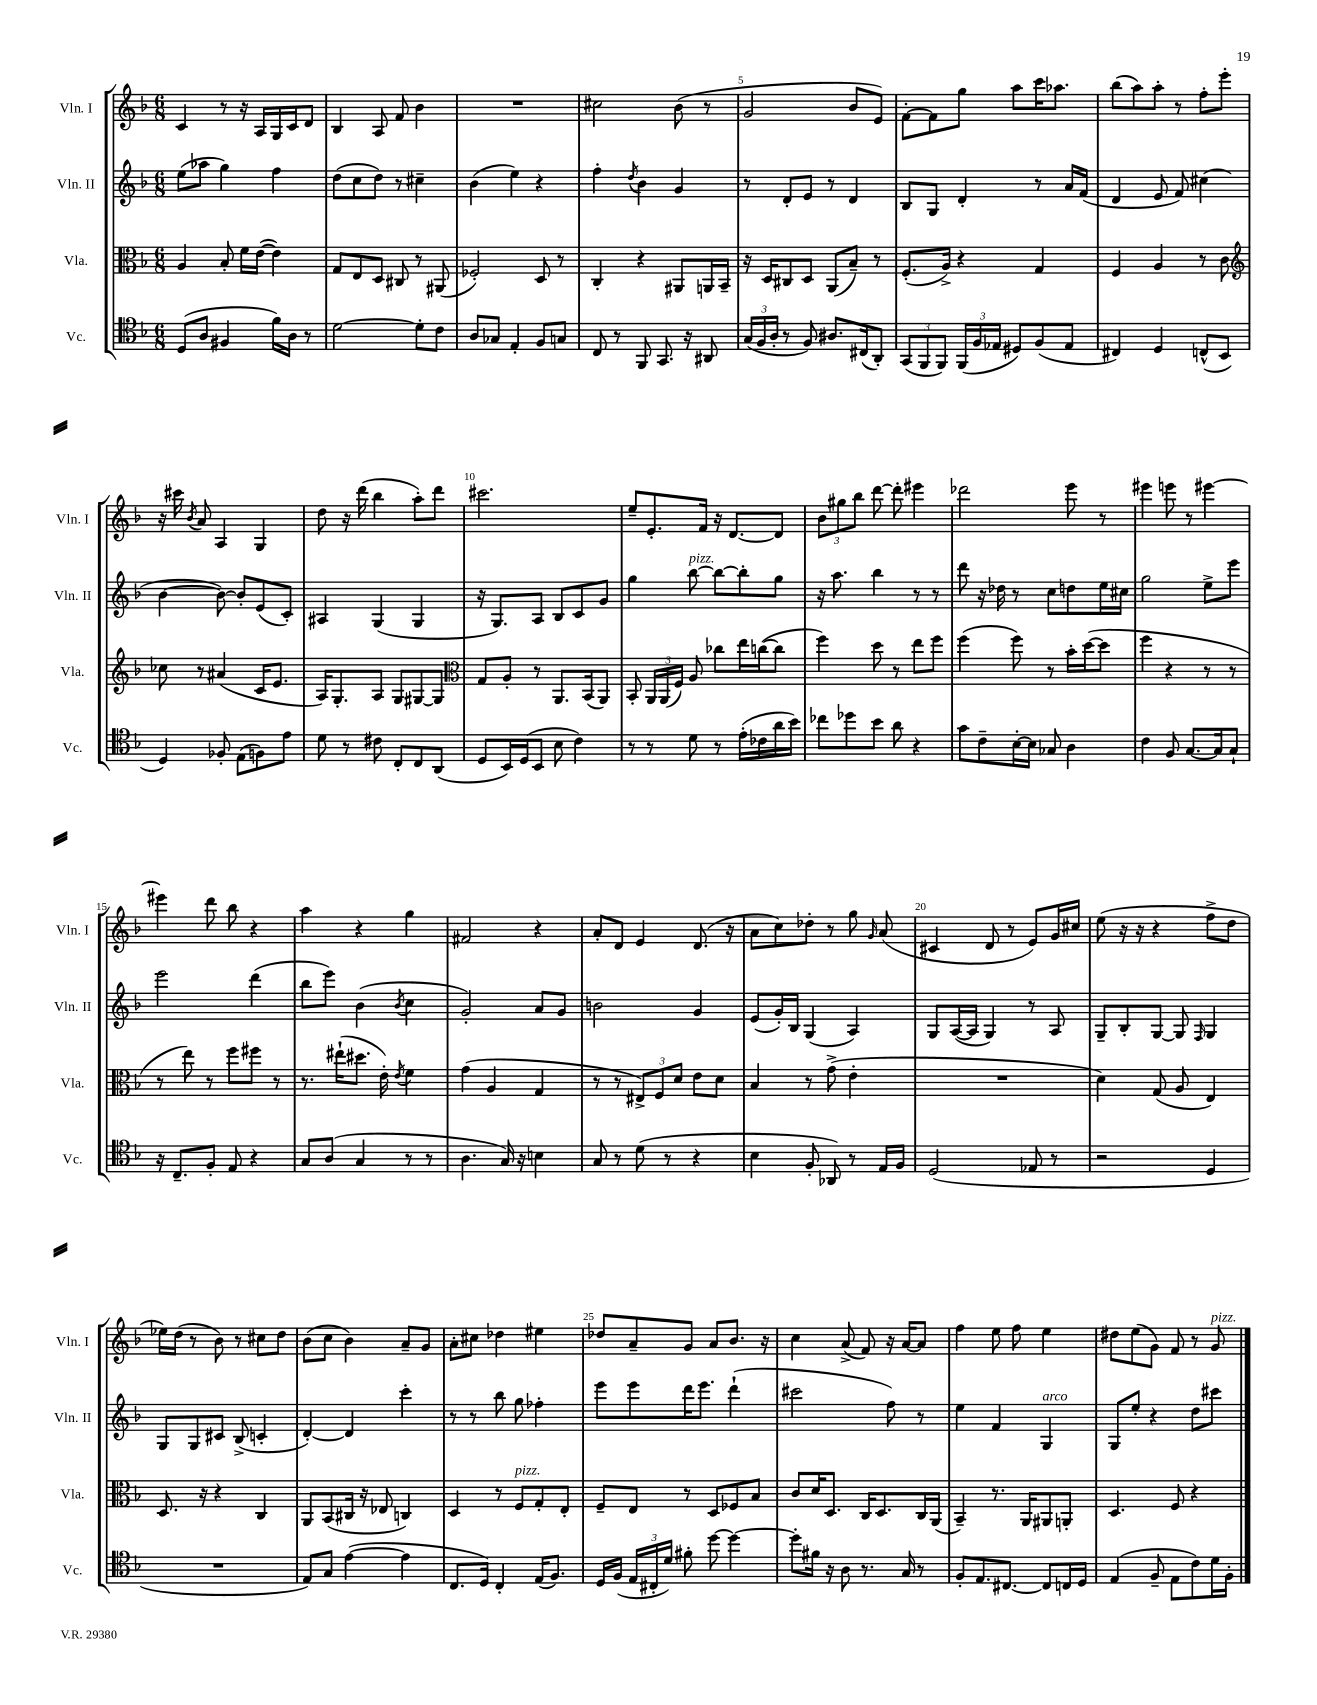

**kern	**kern	**kern	**kern
*staff4	*staff3	*staff2	*staff1
*clefC4	*clefC3	*clefG2	*clefG2
*k[b-]	*k[b-]	*k[b-]	*k[b-]
*M6/8	*M6/8	*M6/8	*M6/8
(8D	4A	(8ee	4c
8A	.	8aa-	.
4F#	8B-'	4gg)	8r
.	16f	.	16r
.	([16e	.	16A
16f)	4e])	4ff	16G
16A	.	.	16c
8r	.	.	8d
=	=	=	=
[2d	8G	(8dd	4B-
.	8E	8cc	.
.	8D	8dd)	8A
.	8C#	8r	8f
8d']	8r	4cc#~	4b-
8c	(8AA#	.	.
=	=	=	=
8A	2F-')	(4b-	2.r
8G-	.	.	.
4E'	.	4ee)	.
8F	8D	4r	.
8G	8r	.	.
=	=	=	=
8C	4C'	4ff'	2cc#
8r	.	.	.
.	.	8qdd	.
8FF	4r	4b-	.
8.GG	.	.	.
.	8AA#	4g	(8b-
16r	.	.	.
8AA#	16AA	.	8r
.	16BB-~	.	.
=	=	=	=
(24G	16r	8r	2g
24F	.	.	.
.	16D	.	.
24A'	.	.	.
8r	8C#	8d'	.
8F)	8D	8e	.
8.A#	(8AA	8r	.
.	8B-~)	4d	8b-
(16C#	.	.	.
8AA')	8r	.	8e)
=	=	=	=
(12GG	(8.F'	8B-	[8f'
12FF	.	.	.
.	.	8G	8f]
12FF)	.	.	.
.	16A^)	.	.
(24FF	4r	4d'	8gg
24F	.	.	.
24E-	.	.	.
8D#)	.	.	8aa
(8F	4G	8r	16ccc
.	.	.	8.aa-
8E-	.	16a	.
.	.	(16f	.
=	=	=	=
4C#)	4F	4d	(8bb-
.	.	.	8aa)
4D	4A	8e	8aa'
.	.	8f)	8r
(8C^^	8r	(4cc#	8ff'
8BB-	8c	.	8eee'
=	=	=	=
*	*clefG2	*	*
4D)	8cc-	[4b-	16r
.	.	.	16ccc#
.	.	.	8qb-
.	8r	.	8a
8F-'	(4a#	8b-_)	4A
(8E	.	8b-']	.
8F)	16c	(8e	4G
.	8.e	.	.
8e	.	8c')	.
=	=	=	=
8d	16A)	4A#	8dd
.	8.G'	.	.
8r	.	.	16r
.	.	.	(16ddd
8c#	8A	(4G	4bb-
8C'	8G	.	.
8C	[8G#	4G	8aa')
(8AA	8G#]	.	8ddd
=	=	=	=
*	*clefC3	*	*
8D	8G	16r	2.ccc#
.	.	8.G)	.
16BB-)	8A'	.	.
(16D	.	.	.
8BB-	8r	8A	.
8B-	8.AA	8B-	.
4c)	.	8c	.
.	(16BB-	.	.
.	8AA)	8g	.
=	=	=	=
8r	8BB-'	4gg	8ee~
8r	24AA	.	8.e'
.	(24AA	.	.
.	24F)	.	.
8d	8A	[8bb-	.
.	.	.	16f
8r	8cc-	8bb-_	16r
.	.	.	[8.d
(16e'	16ee	8bb-']	.
16c-	([16cc	.	.
16a	8cc]	8gg	8d]
16b-)	.	.	.
=	=	=	=
8cc-	4ff)	16r	12b-
.	.	8.aa	.
.	.	.	12gg#
8dd-	.	.	.
.	.	.	12bb-
8b-	8dd	4bb-	[8ddd
8a	8r	.	8ddd']
4r	8ee	8r	4eee#
.	8ff	8r	.
=	=	=	=
8g	(4ff	8ddd	2ddd-
8c~	.	16r	.
.	.	16dd-	.
[16B-'	8ff)	8r	.
16B-]	.	.	.
8G-	8r	8cc	.
4A	16b-'	8dd	8eee
.	([16dd	.	.
.	8dd]	16ee	8r
.	.	16cc#	.
=	=	=	=
4c	4ff	2gg	4eee#
8F	4r	.	8eee
[8.G	.	.	8r
.	8r	8ee^	[4eee#
16G]	.	.	.
8G`	8r	8eee	.
=	=	=	=
16r	8r	2eee	4eee#]
8.C~	.	.	.
.	8ee)	.	.
8F'	8r	.	8ddd
8E	8ff	.	8bb-
4r	8ff#	(4ddd	4r
.	8r	.	.
=	=	=	=
8G	8.r	8bb-	4aa
(8A	.	8eee)	.
.	(16ee#`	.	.
4G	8.dd#	(4b-	4r
.	16e')	.	.
.	8qe	8qb-	.
8r	4f	4cc	4gg
8r	.	.	.
=	=	=	=
4.A	(4g	2g')	2f#
.	4A	.	.
16G)	.	.	.
16r	.	.	.
4B	4G	8a	4r
.	.	8g	.
=	=	=	=
8G	8r	2b	8a'
8r	8r	.	8d
(8d	12E#^)	.	4e
.	12F	.	.
8r	.	.	.
.	12d	.	.
4r	8e	4g	(8.d
.	8d	.	.
.	.	.	16r
=	=	=	=
4B-	4B-	(8e	8a
.	.	16g')	8cc)
.	.	16B-	.
8F'	8r	(4G	8dd-'
8AA-)	(8g^	.	8r
8r	4e'	4A)	8gg
.	.	.	16qqg
16E	.	.	(8a
16F	.	.	.
=	=	=	=
(2D	2.r	8G	4c#
.	.	([16A	.
.	.	16A]	.
.	.	4G)	8d
.	.	.	8r
8E-	.	8r	8e)
8r	.	8A	16g
.	.	.	16cc#
=	=	=	=
2r	4d)	8G~	(8ee
.	.	8B-'	16r
.	.	.	16r
.	(8G	[8G	4r
.	8A	8G]	.
.	.	16qqF	.
4D	4E)	4G	8ff^
.	.	.	8dd
=	=	=	=
2.r	8.D	8G	16ee-)
.	.	.	(16dd
.	.	8G	8r
.	16r	.	.
.	4r	8c#	8b-)
.	.	(8B-^	8r
.	4C	4c'	8cc#
.	.	.	8dd
=	=	=	=
8E)	8AA	[4d')	(8b-
8G	(8BB-	.	8cc
([4e	16C#	4d]	4b-)
.	16r	.	.
.	8E-	.	.
4e]	4C)	4ccc'	8a~
.	.	.	8g
=	=	=	=
8.C	4D	8r	8a'
.	.	8r	8cc#
16D)	.	.	.
4C'	8r	8bb-	4dd-
.	8F	8gg	.
(16E	8G'	4ff-'	4ee#
8.F)	.	.	.
.	8E'	.	.
=	=	=	=
16D	8F~	8eee	8dd-
(16F	.	.	.
24E	8E	8eee	8a~
24C#'	.	.	.
24d)	.	.	.
8f#'	8r	16ddd	8g
.	.	8.eee	.
[8dd	8D	.	8a
4dd_	8F-	(4ddd`	8.b-
.	8B-	.	.
.	.	.	16r
=	=	=	=
8dd']	8c	2ccc#	4cc
16f#	16d	.	.
16r	8.D	.	.
8A	.	.	(8a^
8.r	16C	.	8f)
.	8.D	.	.
.	.	8ff)	16r
16G	.	.	[16a
8r	16C	8r	8a]
.	(16AA	.	.
=	=	=	=
8F'	4BB-~)	4ee	4ff
8.E	.	.	.
.	8.r	4f	8ee
[8.C#	.	.	.
.	.	.	8ff
.	16AA	.	.
8C#]	8AA#	4G	4ee
16C	8AA'	.	.
16D	.	.	.
=	=	=	=
(4E	4.D	8G	8dd#
.	.	8ee'	(8ee
8F~	.	4r	8g)
8E	8F	.	8f
8c)	4r	8dd	8r
16d	.	8ccc#	8g
16F'	.	.	.
==	==	==	==
*-	*-	*-	*-
